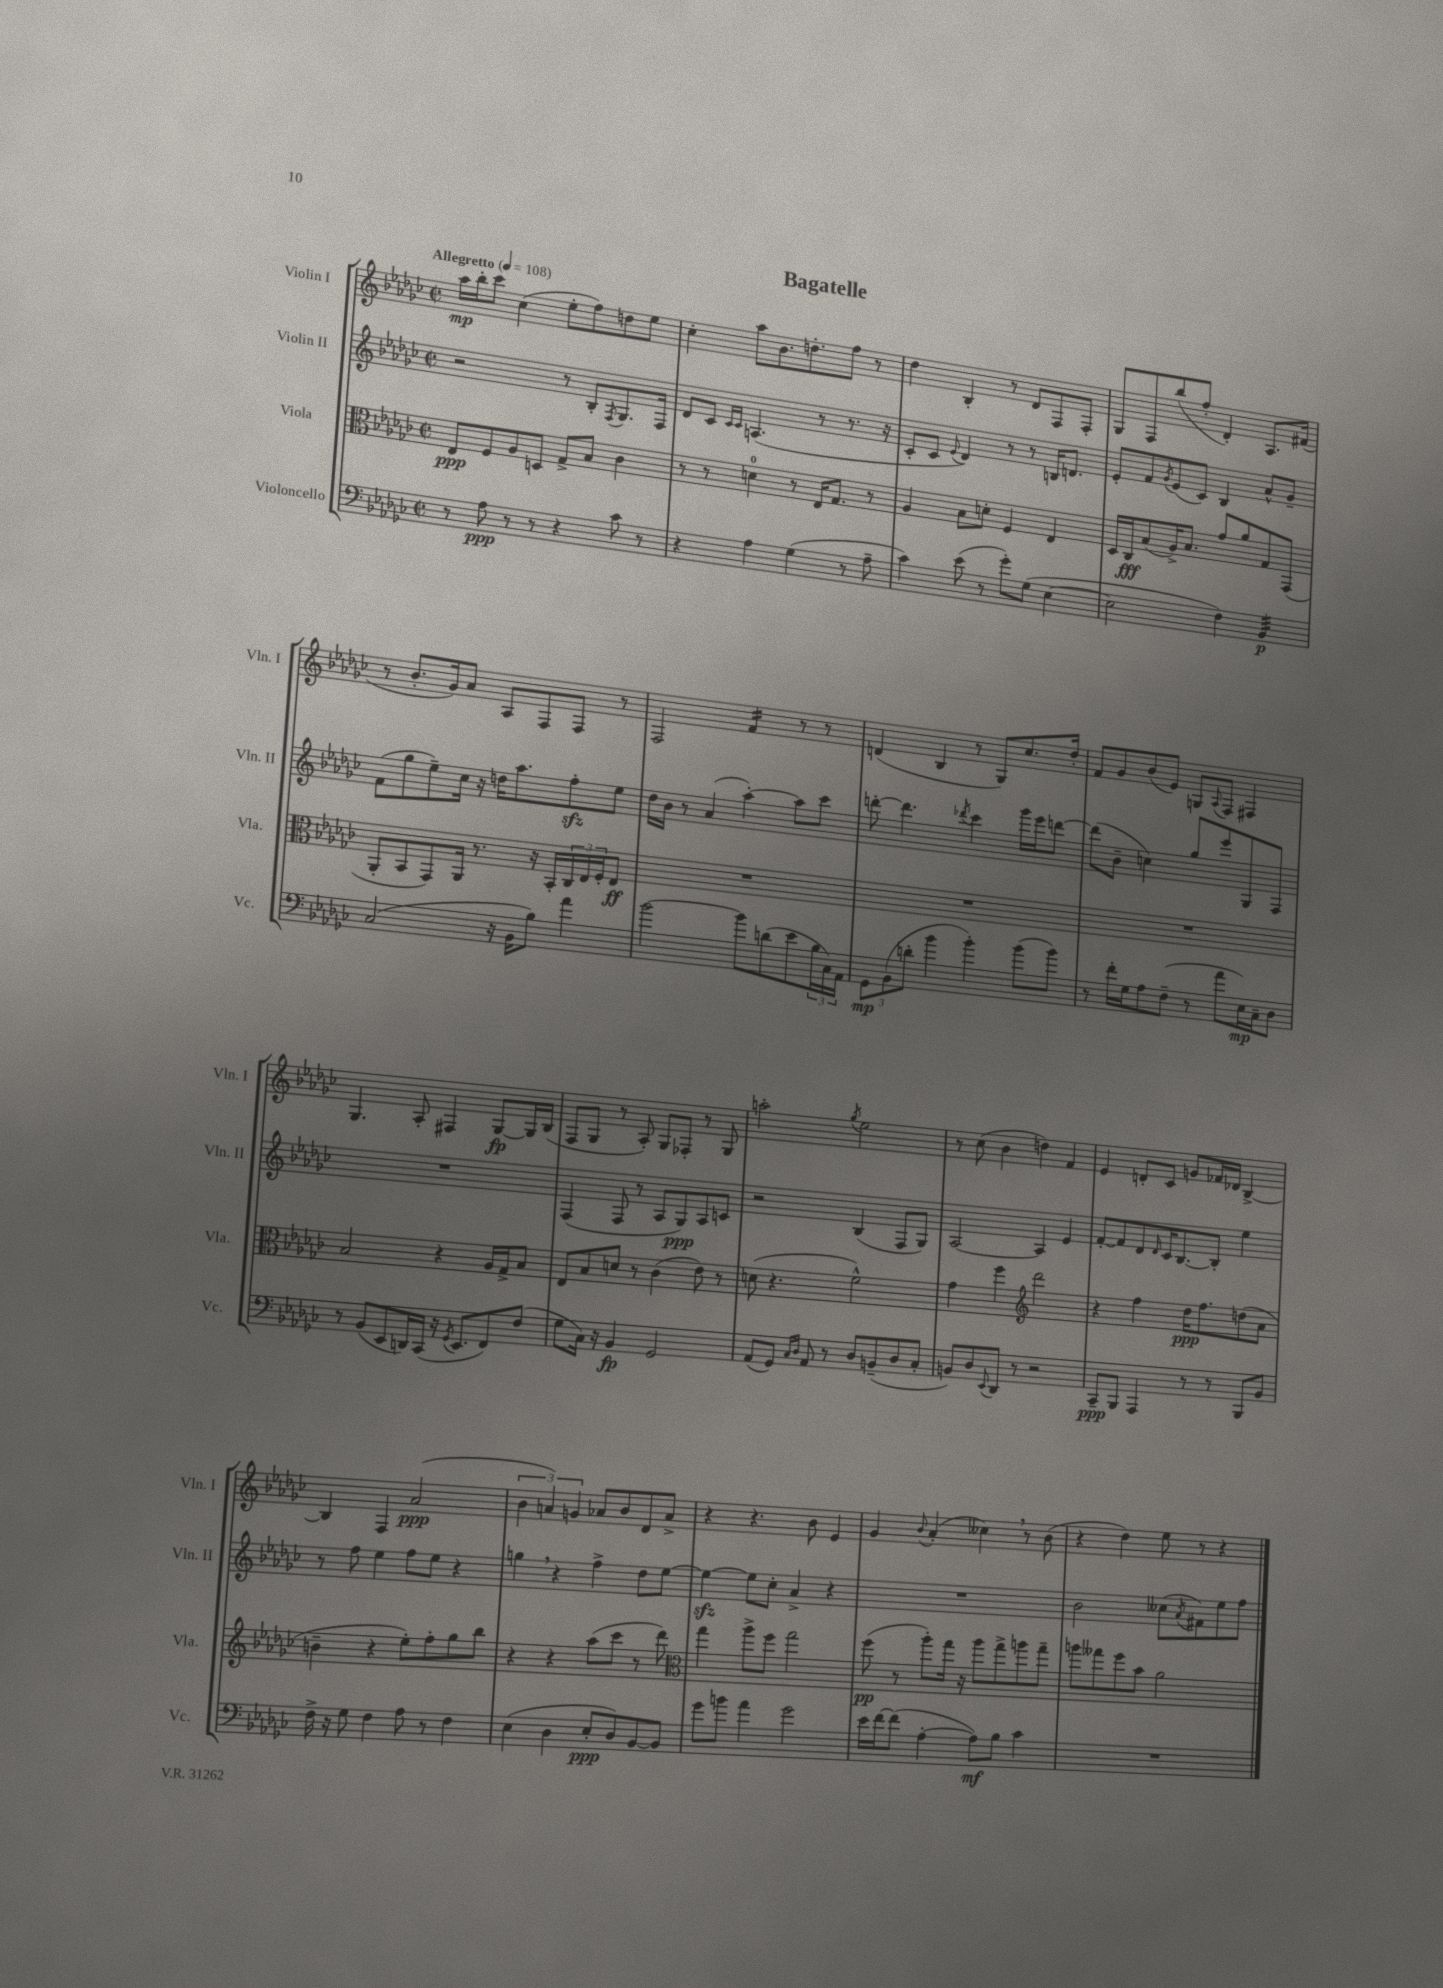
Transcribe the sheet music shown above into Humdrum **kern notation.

**kern	**kern	**kern	**kern
*staff4	*staff3	*staff2	*staff1
*clefF4	*clefC3	*clefG2	*clefG2
*k[b-e-a-d-g-c-]	*k[b-e-a-d-g-c-]	*k[b-e-a-d-g-c-]	*k[b-e-a-d-g-c-]
*M2/2	*M2/2	*M2/2	*M2/2
*met(c|)	*met(c|)	*met(c|)	*met(c|)
*MM108	*MM108	*MM108	*MM108
8r	8E-	2r	16aa-
.	.	.	16bb-'
8A-	8F	.	8ccc-
8r	8A-	.	(4cc-
8r	8D	.	.
4r	8G-^	8r	8ee-'
.	8B-	8B-'	8ff)
.	.	8qF	.
8c-	4c-	8.G-	8dd
8r	.	.	8ee-
.	.	16F	.
=	=	=	=
4r	8r	8d-	4cc-'
.	8r	8c-	.
.	.	16qqc-	.
.	.	16qqc-	.
4A-	4d	(4.A	8aa-
.	.	.	8.b-
(4G-	8r	.	.
.	.	.	8.dd'
.	16E-	8r	.
.	8.G-	.	.
8r	.	8.r	8ff
8A-~	8r	.	8r
.	.	16r	.
=	=	=	=
4c-)	4A-	8c-'	4dd-
.	.	8c-	.
.	.	8qqe-	.
(8e-	8B-	4d-)	4B-'
8r	8d'	.	.
8g-')	4F	8r	8r
(8G-	.	8r	8d-
[4E-	4E-	16B	8F
.	.	8.d	.
.	.	.	8F'
=	=	=	=
2E-]	16D-	8e-'	8G-
.	16C-	.	.
.	(8B-	8f	8F
.	.	8qg-	.
.	16A-^)	(8e-	(8bb-
.	8.B-	.	.
.	.	8c-)	8ff'
4F)	8g-	4B-	4d-')
.	8a-	.	.
4BB-	8G-	8a-^^	8.A-
.	(8GG-	8g-~	.
.	.	.	(16f#
=	=	=	=
(2C-	8AA-'	(8f	8r
.	8BB-	8gg-	8.b-'
.	8GG-)	8ee-~)	.
.	.	.	16g-)
.	16AA-	16cc-	8a-
.	8.r	16r	.
16r	.	16dd	8A-
16BB-	.	8.aa-	.
8B-)	16r	.	8F
.	16BB-'	.	.
4a-	24C-	8ff'	8F
.	24E-	.	.
.	24F'	.	.
.	8E-	8ee-	8r
=	=	=	=
[2b-	1r	16dd-	2F
.	.	16b-	.
.	.	8r	.
.	.	(4a-	.
8b-]	.	[4aa-')	4f
(8d	.	.	.
8e-	.	8aa-]	8r
24B-	.	8ccc-	8r
24C-)	.	.	.
24AA-	.	.	.
=	=	=	=
12GG-	1r	[8ddd'	(4d
(12BB-	.	.	.
.	.	4.ddd]	.
12d'	.	.	.
4b-	.	.	4B-
.	.	8qddd-	.
4b-')	.	4ccc-	8r
.	.	.	8G-)
(8b-	.	16ggg-	8.cc-
.	.	16eee-	.
8b-)	.	[8ddd	.
.	.	.	16dd-'
=	=	=	=
8r	1r	(8ddd]	8f
16f'	.	8b-~	8g-
16G-	.	.	.
8A-	.	4cc)	(8b-
(8F~	.	.	8e-)
8r	.	8gg-	8G
.	.	.	8qqA-
8a-	.	8eee-	8F
16E-)	.	8G-	4F#
16C-~	.	.	.
8D-	.	8F	.
=	=	=	=
8r	2B-	1r	4.G-
(8BB-	.	.	.
8EE-	.	.	.
16DD)	.	.	8A-'
(16CC-	.	.	.
16r	4r	.	4F#
8qGG-	.	.	.
8.EE-	.	.	.
8FF)	16A-	.	[8G-
.	16G-^	.	.
(8F	8B-	.	16G-]
.	.	.	(16B-
=	=	=	=
8G-	8E-	(4F	8F
16C-)	8B-	.	8G-
16r	.	.	.
4BB-	8d	8F	8r
.	8r	8r	8A-')
2GG-	(4c-	8A-	8G-
.	.	8G-)	8F-'
.	8e-)	8A-	8r
.	8r	8c	8G-
=	=	=	=
(8AA-	(8d	2r	2aa'
8GG-)	4.r	.	.
16qqC-	.	.	.
16qqD-	.	.	.
8AA-	.	.	.
8r	.	.	.
.	.	.	8qgg-
8D-	2f^^)	(4B-	2ee-
(8BB~	.	.	.
8D-	.	8F	.
8C-'	.	8G-)	.
=	=	=	=
8BB)	4g-	[2A-	8r
8D-	.	.	(8cc-
8qqEE-	.	.	.
8DD-	4ff	.	4b-
8r	.	.	.
*	*clefG2	*	*
2r	2ddd-	4A-]	4dd)
.	.	4e-	4f
=	=	=	=
8CC-~	4r	[8f'	4e-
8BBB-	.	8f]	.
4AAA-	4ff	8d-	8d'
.	.	16qqd-	.
.	.	16c-	8c-
.	.	[8.B-	.
8r	16dd-	.	8g
.	8.ff	.	.
8r	.	8B-']	16f-
.	.	.	16d-
8BBB-	(8dd	4ee-	[4B-^
8BB-	8a-	.	.
=	=	=	=
16F^	4b~	8r	4B-]
16r	.	.	.
8G-	.	8ff	.
4F	4r	4ee-	4F
8A-	8ee-')	8ff	(2a-
8r	8ff'	8ee-	.
4F	8gg-	4r	.
.	8bb-	.	.
=	=	=	=
(4E-	4r	4gg	6b-
.	.	.	6a)
4D-	4r	4r	.
.	.	.	6g
8E-'	(8aa-	4ff^	8a-
8D-)	8ccc-	.	8b-
[8BB-	8r	8dd-	8d-
8BB-]	8ddd-)	[8ee-	8a-^
=	=	=	=
*	*clefC3	*	*
8g-	4gg-	4ee-_	4r
8b	.	.	.
4a-	8aa-^	8ee-]	4.r
.	8ff	8cc-'	.
2g-	2gg-	4a-^	.
.	.	.	8b-
.	.	4r	4e-
=	=	=	=
16e-	(8ff	1r	4g-
[16f	.	.	.
(8f]	8r	.	.
.	.	.	8qqb-
[4A-'	8aa-')	.	(4a-'
.	16gg-	.	.
.	16r	.	.
8A-])	8aa-	.	4cc--)
8B-	8gg-^	.	.
4c-	8aa	.	8r
.	8gg-~	.	(8b-
=	=	=	=
1r	8aa	2b-	4r
.	8gg--	.	.
.	8ff	.	4dd-)
.	8b-	.	.
.	2a-	(8cc--	8ee-
.	.	8qa-	.
.	.	8f#)	8r
.	.	8ee-	4r
.	.	8ff	.
==	==	==	==
*-	*-	*-	*-
